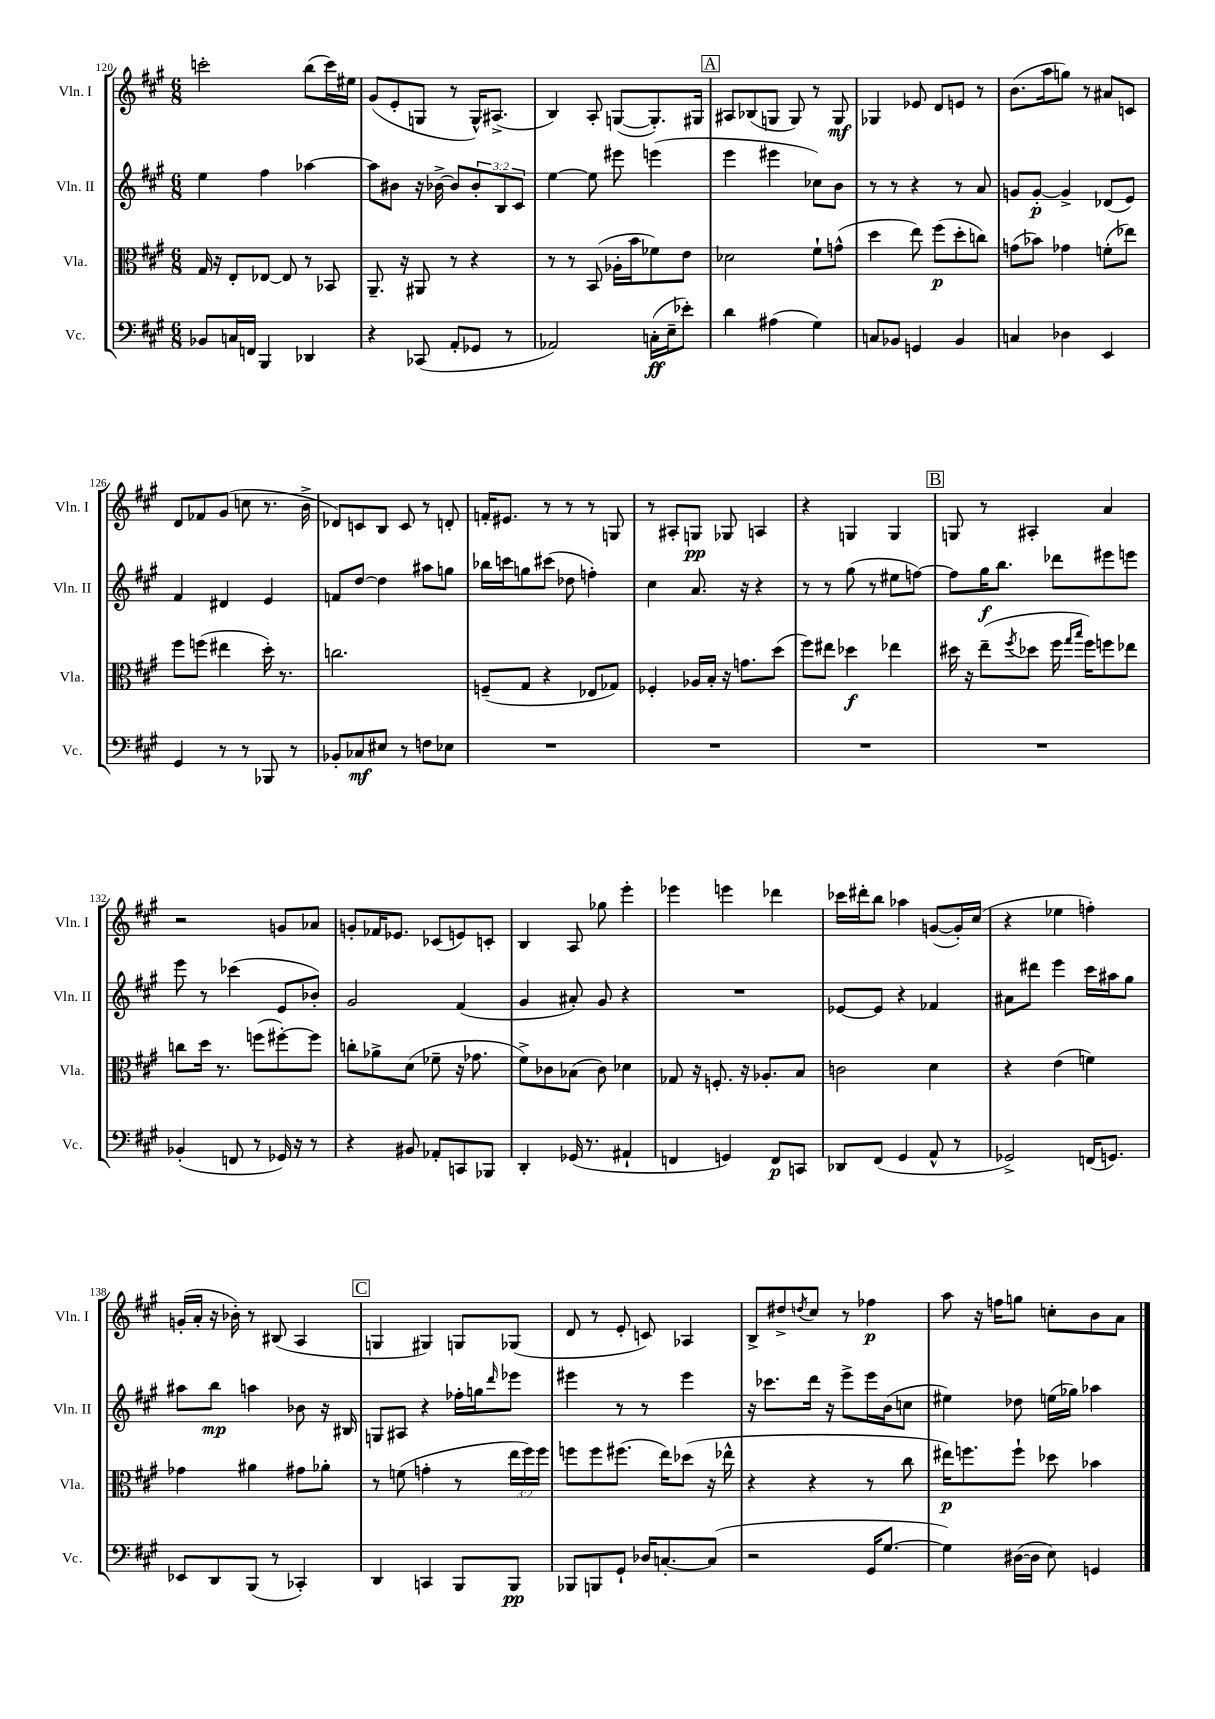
<<
\new StaffGroup <<
\new Staff = "s0" \with { instrumentName = "Vln. I" shortInstrumentName = "Vln. I" } {
    \clef treble \key a \major \numericTimeSignature \time 6/8
    c'''2-. b''8( c'''16) eis''16 |
    gis'8( e'8-. g8 r8 g16-^) ais8.->( |
    b4) a8-. g8~( g8.-.) gis16 |
    \mark \markup { \box "A" } ais8 bes8( g8 g8) r8 g8\mf |
    ges4 ees'8 d'8 e'8 r8 |
    b'8.( a''16 g''8) r8 ais'8 c'8 |
    d'8 fes'8 gis'8( c''8 r8. b'16-> |
    des'8) c'8 b8 c'8 r8 d'8-. |
    f'16-. eis'8. r8 r8 r8 g8 |
    r8 ais8-. g8\pp ges8 a4 |
    r4 g4 g4 |
    \mark \markup { \box "B" } g8 r8 ais4-. a'4 |
    r2 g'8 aes'8 |
    g'8-. fes'16 ees'8. ces'8( e'8) c'8-. |
    b4 a8 ges''8 e'''4-. |
    ees'''4 e'''4 des'''4 |
    ces'''16 dis'''16-. b''8 aes''4 g'8~( g'16-.) cis''16( |
    r4 ees''4 f''4-.) |
    g'16-.( a'16-. r16 bes'16-.) r8 bis8( a4 |
    \mark \markup { \box "C" } g4 gis4) g8 ges8( |
    d'8 r8 e'8-. c'8) aes4 |
    b8-> dis''8-> \acciaccatura { d''8 } cis''8 r8 fes''4\p |
    a''8 r16 f''16 g''8 c''8-. b'8 a'8 \bar "|." |
}
\new Staff = "s1" \with { instrumentName = "Vln. II" shortInstrumentName = "Vln. II" } {
    \clef treble \key a \major \numericTimeSignature \time 6/8 \override Staff.TupletNumber.text = #tuplet-number::calc-fraction-text
    e''4 fis''4 aes''4~ |
    aes''8 bis'8 r16 bes'16~-> bes'8 \tuplet 3/2 { bes'8-. b8 cis'8 } |
    e''4~ e''8 eis'''8 e'''4( |
    \mark \markup { \box "A" } e'''4 eis'''4 ces''8) b'8 |
    r8 r8 r4 r8 a'8 |
    g'8 g'8~-.\p g'4-> des'8( e'8) |
    fis'4 dis'4 e'4 |
    f'8 d''8~ d''4 ais''8 g''8 |
    bes''16 c'''16 g''8 cis'''8( des''8 f''4-.) |
    cis''4 a'8. r16 r4 |
    r8 r8 gis''8( r8 eis''8 f''8~) |
    \mark \markup { \box "B" } f''8 gis''16\f b''8. des'''8 eis'''8 e'''8 |
    e'''8 r8 ces'''4( e'8 bes'8-.) |
    gis'2 fis'4( |
    gis'4 ais'8-.) gis'8 r4 |
    R2. |
    ees'8~ ees'8 r4 fes'4 |
    ais'8 dis'''8 e'''4 cis'''16 ais''16 gis''8 |
    ais''8 b''8\mp a''4 bes'8 r16 bis16 |
    \mark \markup { \box "C" } g8 ais8 r4 fes''16-. g''16 \grace { d'''16 } ees'''8 |
    eis'''4 r8 r8 eis'''4 |
    r16 ces'''8. d'''16 r16 e'''8-> e'''16 b'16( c''8 |
    eis''4) des''8 e''16( ges''16) aes''4 \bar "|." |
}
\new Staff = "s2" \with { instrumentName = "Vla." shortInstrumentName = "Vla." } {
    \clef alto \key a \major \numericTimeSignature \time 6/8 \override Staff.TupletNumber.text = #tuplet-number::calc-fraction-text
    gis16 r16 e8-. ees8~ ees8 r8 bes,8 |
    a,8.-- r16 ais,8 r8 r4 |
    r8 r8 b,8( aes16-. b'16 fes'8) e'8 |
    \mark \markup { \box "A" } des'2 fis'8-! g'8-^( |
    d''4 e''8) fis''8\p( d''8-. c''8) |
    g'8( bes'8) ges'4 f'8-.( ees''8) |
    fis''8 f''8( eis''4 d''16-.) r8. |
    c''2. |
    f8--( gis8 r4 ees8 ges8) |
    fes4-. aes16 b16-. r16 g'8. d''8( |
    fis''8) eis''8 des''4\f ees''4 |
    \mark \markup { \box "B" } dis''16 r16 e''8--( \acciaccatura { fis''8 } des''8 fis''16 \grace { gis''16 b''16 } fis''16) f''8 ees''8 |
    c''8 d''16 r8. f''8( fis''8~-.) fis''8 |
    c''8-. aes'8-> d'8( fes'8-- r16 ges'8. |
    fis'8->) ces'8 bes8( ces'8) des'4 |
    ges8 r16 f8.-. r16 aes8.-. b8 |
    c'2 d'4 |
    r4 e'4( f'4) |
    ges'4 ais'4 gis'8 aes'8-. |
    \mark \markup { \box "C" } r8 f'8( g'4-. r8 \tuplet 3/2 { e''16 fis''16) fis''16 } |
    f''8 f''8 fis''8.( e''16) des''8( r16 ees''16-^ |
    r4 r4 r8 cis''8 |
    eis''16\p) f''8. f''8-! des''8 bes'4 \bar "|." |
}
\new Staff = "s3" \with { instrumentName = "Vc." shortInstrumentName = "Vc." } {
    \clef bass \key a \major \numericTimeSignature \time 6/8
    bes,8 c16 f,16 b,,4 des,4 |
    r4 ces,8( a,8-. ges,8 r8 |
    aes,2) c16-.\ff( e16-- ees'8-.) |
    \mark \markup { \box "A" } d'4 ais4( gis4) |
    c8 bes,8 g,4 bes,4 |
    c4 des4 e,4 |
    gis,4 r8 r8 bes,,8 r8 |
    bes,8-. ces8\mf eis8 r8 f8 ees8 |
    R2. |
    R2. |
    R2. |
    \mark \markup { \box "B" } R2. |
    bes,4-.( f,8 r8 ges,16) r16 r8 |
    r4 bis,8 aes,8-. c,8 bes,,8 |
    d,4-. ges,16( r8. ais,4-! |
    f,4 g,4) f,8\p c,8 |
    des,8 fis,8( gis,4 a,8-^ r8 |
    ges,2->) f,16( g,8.) |
    ees,8 d,8 b,,8( r8 ces,4-.) |
    \mark \markup { \box "C" } d,4 c,4 b,,8 b,,8\pp |
    bes,,8 b,,8 gis,8-! des16 c8.~-. c8( |
    r2 gis,16 gis8.~ |
    gis4) dis16~( dis16 e8) g,4 \bar "|." |
}
>>
>>
\layout { \context { \Score currentBarNumber = #120 } }
